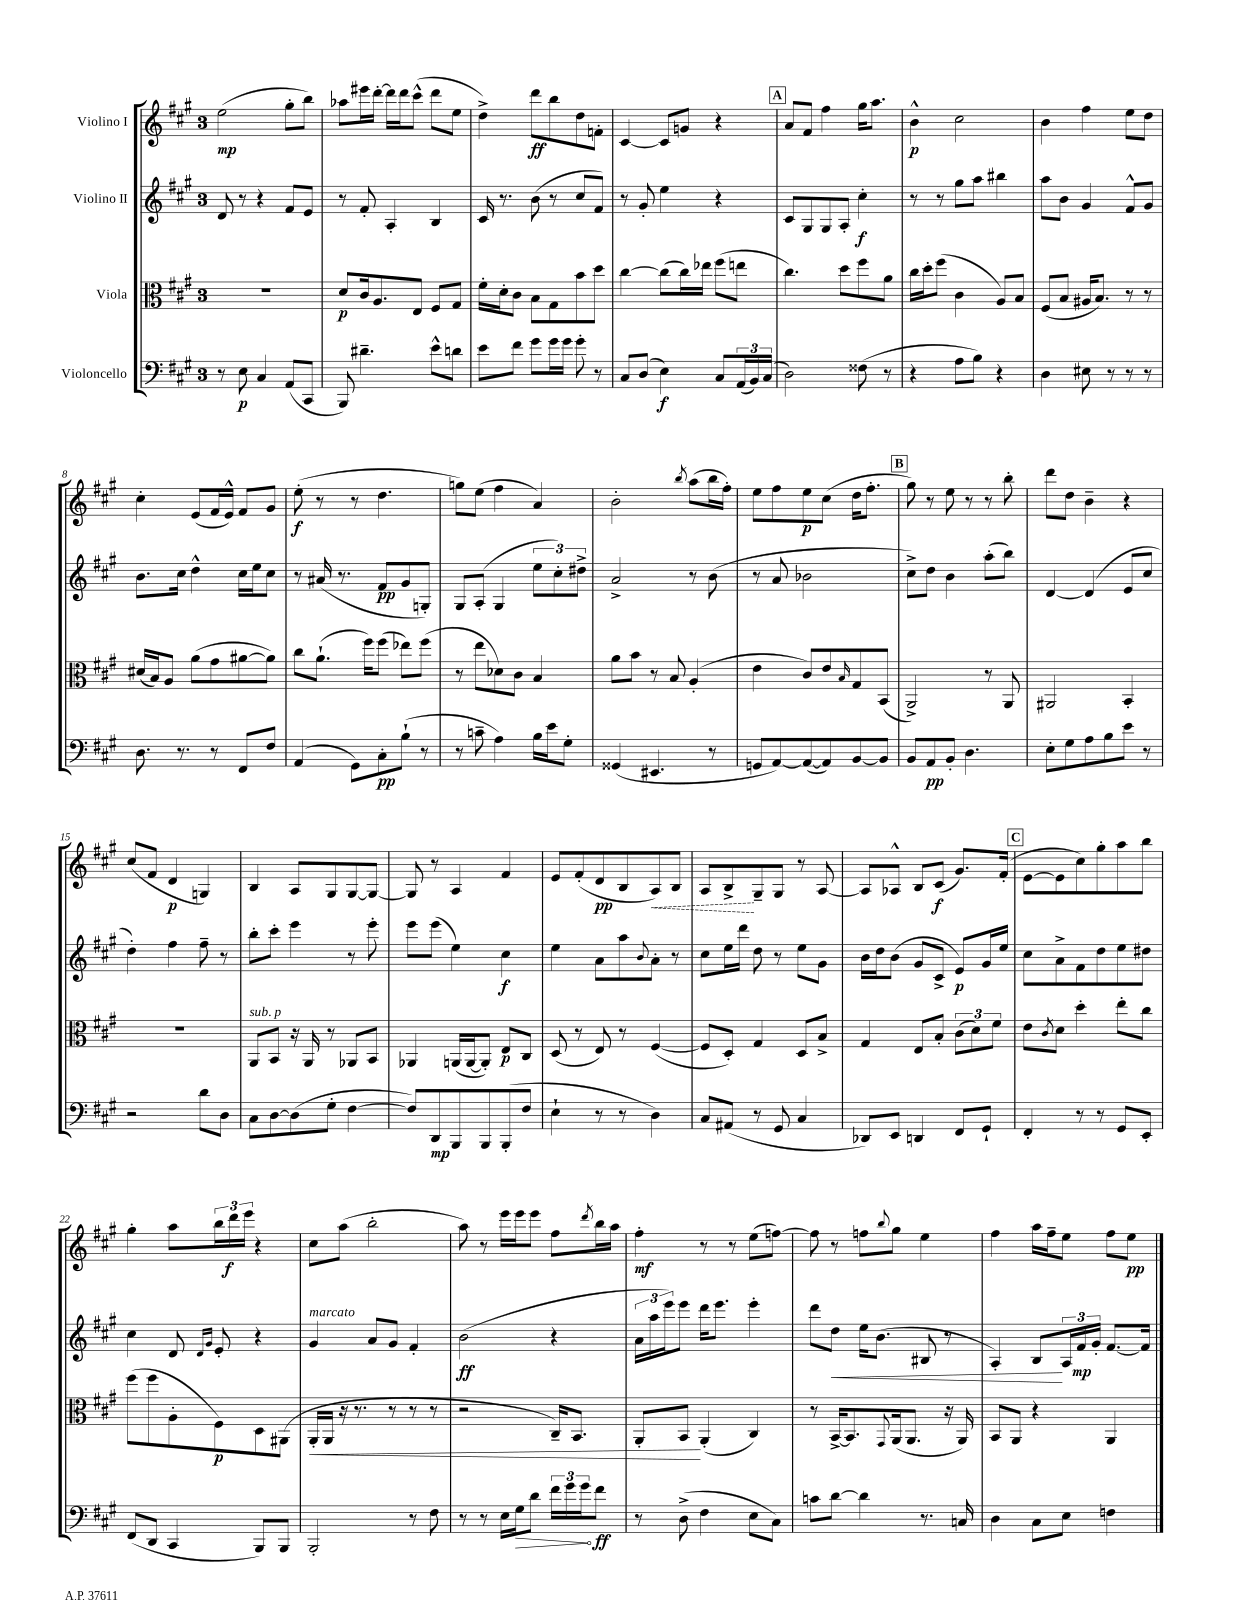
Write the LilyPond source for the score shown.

<<
\new StaffGroup <<
\new Staff = "s0" \with { instrumentName = "Violino I" } {
    \clef treble \key a \major \once \override Staff.TimeSignature.style = #'single-digit \time 3/4
    e''2\mp( gis''8-. b''8) |
    aes''8 eis'''16 d'''16~-. d'''16 d'''16 cis'''8-^( d'''8 e''8 |
    d''4->) d'''8\ff b''8 d''8 f'8-. |
    cis'4~ cis'8 g'8 r4 |
    \mark \markup { \box "A" } a'8 fis'8 fis''4 gis''16 a''8. |
    b'4-^\p cis''2 |
    b'4 fis''4 e''8 d''8 |
    cis''4-. e'8( fis'16 e'16-^) fis'8 gis'8 |
    e''8-.\f( r8 r8 d''4. |
    g''8) e''8( fis''4 a'4) |
    b'2-. \acciaccatura { b''8 } a''8( b''16 fis''16-.) |
    e''8 fis''8 e''8\p cis''8( d''16 fis''8.-. |
    \mark \markup { \box "B" } gis''8) r8 e''8 r8 r8 b''8-. |
    d'''8 d''8 b'4-- r4 |
    cis''8( fis'8 d'4\p g4) |
    b4 a8 gis8 gis8~ gis8~ |
    gis8 r8 a4 fis'4 |
    e'8 fis'8-.( d'8\pp b8 \once \override Hairpin.style = #'dashed-line a8\<) b8 |
    a8 b8->\! gis8-- gis8 r8 a8~ |
    a8 aes8-^ b8 cis'8\f( gis'8.) fis'16-.( |
    \mark \markup { \box "C" } e'8~ e'8 cis''8) gis''8-. a''8 b''8 |
    gis''4-. a''8 \tuplet 3/2 { b''16 d'''16\f e'''16 } r4 |
    cis''8 a''8( b''2-. |
    a''8) r8 e'''16 e'''16 e'''8 fis''8 \acciaccatura { d'''8 } b''16 a''16 |
    fis''4-.\mf r8 r8 e''8( f''8~) |
    f''8 r8 f''8 \appoggiatura { b''8 } gis''8 e''4 |
    fis''4 a''16 fis''16-- e''8 fis''8 e''8\pp \bar "|." |
}
\new Staff = "s1" \with { instrumentName = "Violino II" } {
    \clef treble \key a \major \once \override Staff.TimeSignature.style = #'single-digit \time 3/4
    d'8 r8 r4 fis'8 e'8 |
    r8 fis'8-. a4-. b4 |
    cis'16 r8. b'8( r8 cis''8 fis'8) |
    r8 gis'8-. e''4 r4 |
    \mark \markup { \box "A" } cis'8 gis8 gis8 a8-. cis''4-.\f |
    r8 r8 gis''8 a''8 bis''4 |
    a''8 b'8 gis'4 fis'8-^ gis'8 |
    b'8. cis''16 d''4-^ cis''16 e''16 cis''8 |
    r8 ais'16( r8. fis'8\pp gis'8 g8-.) |
    gis8 a8-.( gis4 \tuplet 3/2 { e''8 cis''8-.) dis''8-> } |
    a'2-> r8 b'8( |
    r8 a'8 bes'2 |
    \mark \markup { \box "B" } cis''8->) d''8 b'4 a''8-.( b''8) |
    d'4~ d'4( e'8 cis''8 |
    d''4-.) fis''4 fis''8-- r8 |
    b''8-. cis'''8-. e'''4 r8 e'''8-. |
    e'''8 e'''8( e''4) cis''4\f |
    e''4 a'8 a''8 \appoggiatura { b'8 } a'8-. r8 |
    cis''8 e''16 d'''16 d''8 r8 e''8 gis'8 |
    b'16 d''16 b'8( gis'8 cis'8-> e'8\p) gis'16 e''16 |
    \mark \markup { \box "C" } cis''8 a'8-> fis'8 d''8 e''8 dis''8 |
    cis''4 d'8 \grace { d'16 gis'16 } e'8-. r4 |
    gis'4^\markup { \italic "marcato" } a'8 gis'8 fis'4-. |
    b'2\ff( r4 |
    \tuplet 3/2 { a'16 a''16 e'''16) } e'''8 d'''16 e'''8. e'''4-. |
    d'''8 d''8\< e''16 b'8.( bis8 r8 |
    a4-.) b8\! \tuplet 3/2 { a16 fis'16\mp gis'16-. } fis'8.~ fis'16 \bar "|." |
}
\new Staff = "s2" \with { instrumentName = "Viola" } {
    \clef alto \key a \major \once \override Staff.TimeSignature.style = #'single-digit \time 3/4
    R2. |
    d'8\p cis'16 a8. e8 fis8 gis8 |
    fis'16-. d'16-. cis'8 b8 gis8 b'8 d''8 |
    cis''4~ cis''8( cis''16) ees''16 fis''8( e''8 |
    \mark \markup { \box "A" } cis''4.) d''8 fis''8 a'8 |
    cis''16 d''16-. fis''8( cis'4 a8) b8 |
    fis8( b8 ais16 b8.) r8 r8 |
    dis'16( b16) a8 a'8( gis'8 ais'8~ ais'8) |
    cis''8 a'8.-!( fis''16) fis''8( ees''8) fis''8( |
    r8 e''8 des'8) cis'8 b4 |
    a'8 b'8 r8 b8 a4-.( |
    e'4 cis'8) e'8 \grace { b16 } gis8 b,8( |
    \mark \markup { \box "B" } a,2->) r8 a,8 |
    ais,2 b,4-. |
    R2. |
    a,8^\markup { \italic "sub. p" } b,8 r16 a,16 r8 aes,8 b,8 |
    aes,4 a,16( a,16~ a,8-.) e8\p cis8 |
    d8( r8 e8) r8 fis4~( |
    fis8 d8-.) gis4 d8 b8-> |
    gis4 e8 b8-. \tuplet 3/2 { cis'8( d'8) fis'8 } |
    \mark \markup { \box "C" } e'8 \acciaccatura { cis'8 } d'8 d''4-. e''8-. cis''8 |
    fis''8( fis''8 a8-. fis8\p) d8 ais,8( |
    a,16-.\< a,16 r16 r8. r8 r8 r8 |
    r2 cis16--) b,8. |
    a,8-. b,8\! a,4-.( cis4) |
    r8 b,16~-> b,8. \appoggiatura { gis,8 } a,16( a,8. r16 a,16) |
    b,8 a,8 r4 a,4 \bar "|." |
}
\new Staff = "s3" \with { instrumentName = "Violoncello" } {
    \clef bass \key a \major \once \override Staff.TimeSignature.style = #'single-digit \time 3/4
    r8 e8\p cis4 a,8( cis,8 |
    b,,8) dis'4.-- e'8-^ d'8 |
    e'8 fis'8 gis'8 gis'16 gis'16 gis'8-. r8 |
    cis8 d8( e4\f) cis8 \tuplet 3/2 { a,16( b,16) cis16( } |
    \mark \markup { \box "A" } d2) fisis8( r8 |
    r4 a8 b8) r4 |
    d4 eis8 r8 r8 r8 |
    d8. r8. r8 fis,8 fis8 |
    a,4( gis,8) cis8-.\pp b8-!( r8 |
    r8 c'8-- a4) b16 e'16 gis8-. |
    gisis,4( eis,4. r8 |
    g,8 a,8~) a,8~( a,8) b,8~ b,8 |
    \mark \markup { \box "B" } b,8 a,8\pp b,8-. d4. |
    e8-. gis8 a8 b8 e'8 r8 |
    r2 d'8 d8 |
    cis8 d8~ d8( gis8-. fis4~ |
    fis8) d,8\mp b,,8 b,,8 b,,8-.( fis8 |
    e4-! r8 r8 d4) |
    cis8 ais,8( r8 gis,8 cis4 |
    des,8) e,8 d,4 fis,8 gis,8-! |
    \mark \markup { \box "C" } fis,4-. r8 r8 gis,8 e,8-. |
    fis,8( d,8 cis,4 b,,8) b,,8 |
    b,,2-. r8 fis8 |
    r8 r8 e16 \once \override Hairpin.circled-tip = ##t gis16\> d'8 \tuplet 3/2 { fis'16 gis'16 gis'16\! } fis'8\ff |
    r8 d8->( fis4 e8 cis8) |
    c'8 d'8~ d'4 r8. c16 |
    d4 cis8 e8 f4 \bar "|." |
}
>>
>>
